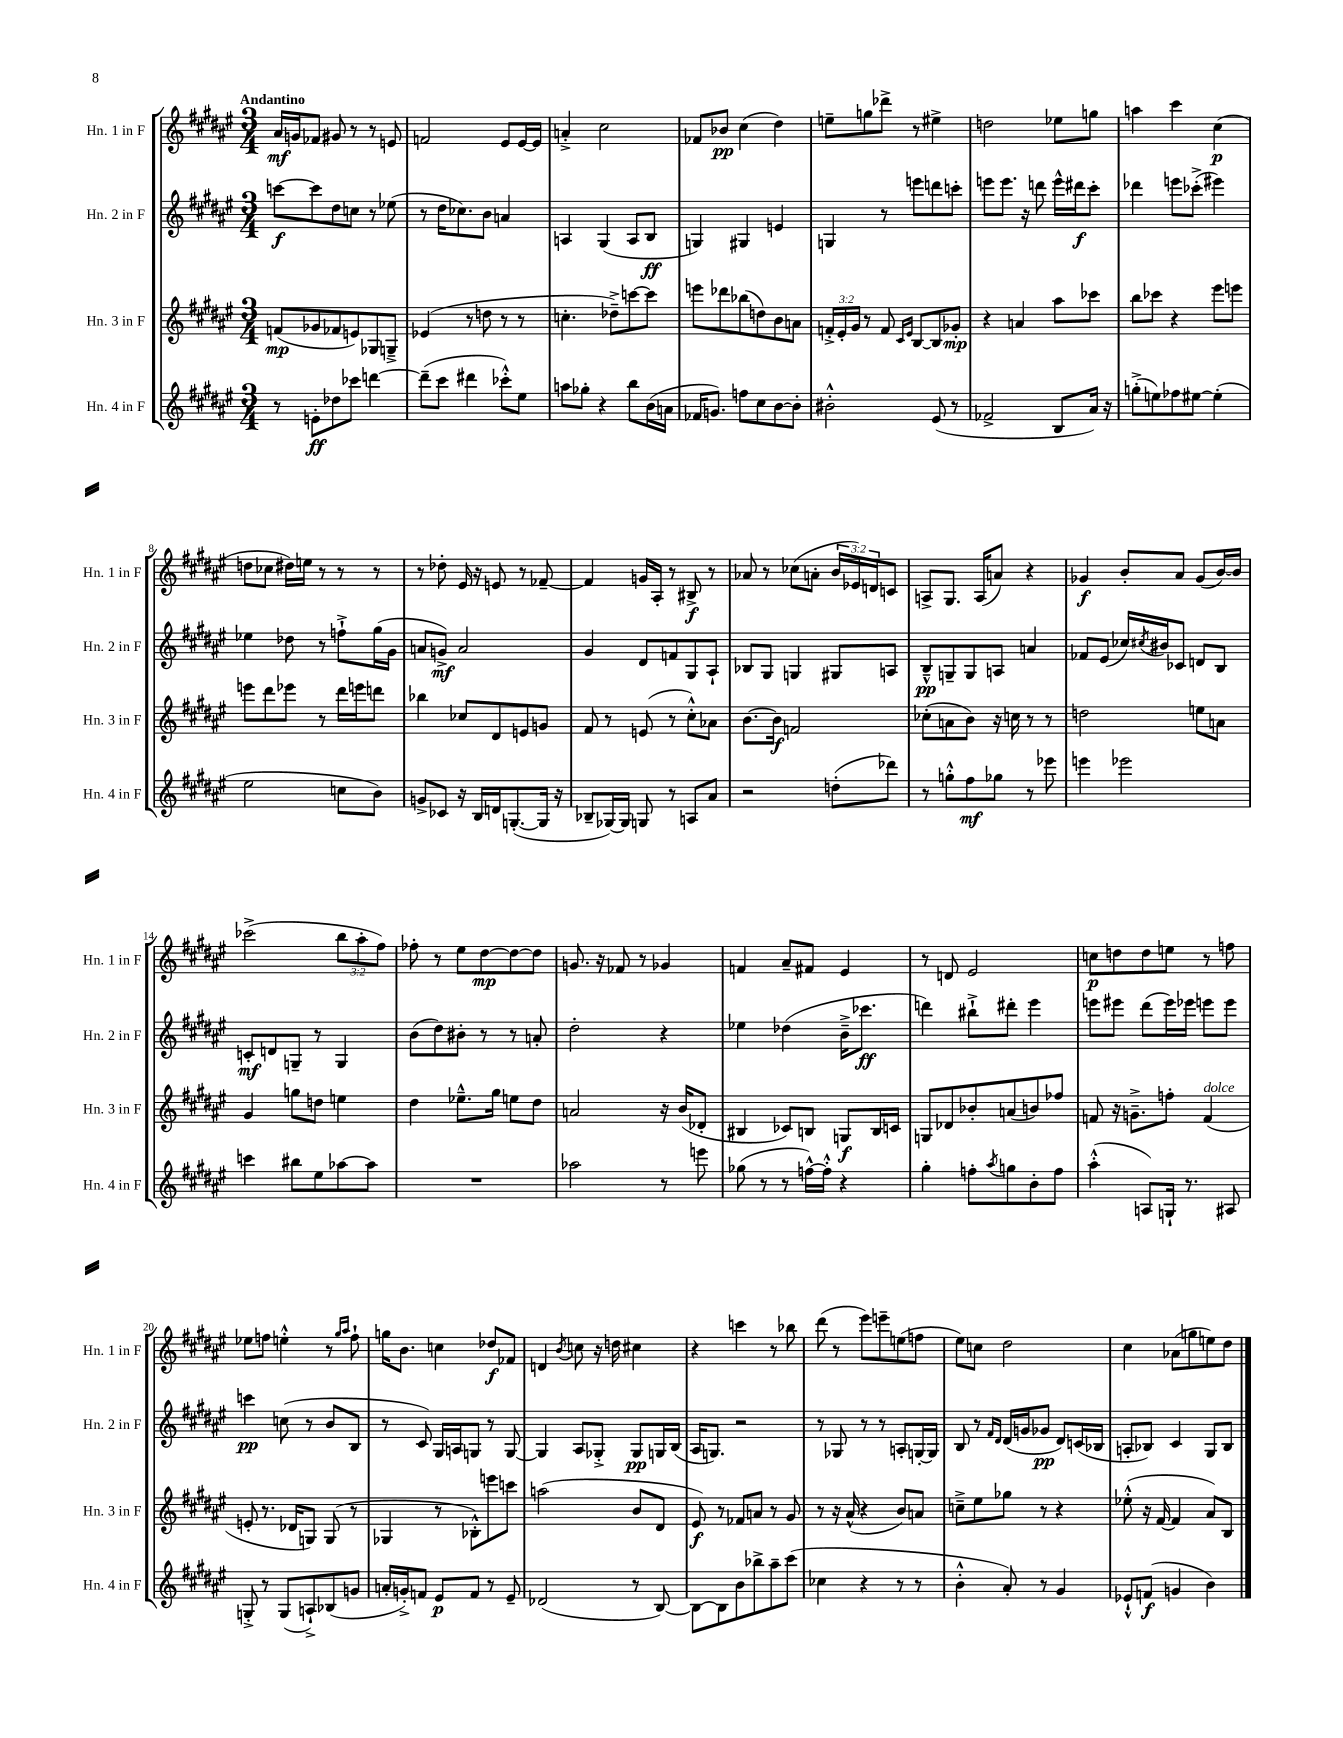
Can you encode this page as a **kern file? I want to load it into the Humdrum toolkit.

**kern	**kern	**kern	**kern
*staff4	*staff3	*staff2	*staff1
*clefG2	*clefG2	*clefG2	*clefG2
*k[f#c#g#d#a#e#]	*k[f#c#g#d#a#e#]	*k[f#c#g#d#a#e#]	*k[f#c#g#d#a#e#]
*M3/4	*M3/4	*M3/4	*M3/4
8r	(8f	[8ccc	16a#
.	.	.	16g
8e'	8g-	8ccc]	8f-
8dd-	8f-	8dd#	8g#
8ccc-	8e)	8cc	8r
[4ddd	8G-	8r	8r
.	8G~^	(8ee-	8e
=	=	=	=
(8ddd~]	(4e-	8r	2f
8ccc#	.	16dd#	.
.	.	8.cc-)	.
4ddd#	8r	.	.
.	8dd	8b	.
8ccc-'^^)	8r	4a	8e#
8ee#	8r	.	[16e#
.	.	.	16e#]
=	=	=	=
8aa	4.cc'	4A	4a'^
8gg-'	.	.	.
4r	.	(4G#	2cc#
.	8dd-~^)	.	.
8bb	[8ccc	8A	.
(16b	8ccc]	8B	.
16a	.	.	.
=	=	=	=
16f-	8eee	4G)	8f-
8.g)	.	.	.
.	8ddd-	.	8b-
8ff	(8bb-	4G#	(4cc#
8cc#	8dd)	.	.
[8b	8b	4e	4dd#)
8b']	8a	.	.
=	=	=	=
2b#'^^	24f'^	4G	8ee~
.	24e#'	.	.
.	24g#	.	.
.	8r	.	8gg
.	8f	8r	8ddd-^
.	16qqc#	.	.
.	16qqe#	.	.
.	[8B	8eee	8r
(8e#	8B]	8ddd	4ee#^
8r	8g-'	8ccc'	.
=	=	=	=
2f-^	4r	8eee	2dd
.	.	8.eee	.
.	4a	.	.
.	.	16r	.
.	.	8ddd	.
8B	8aa#	16eee^^	8ee-
.	.	16ddd#	.
16a#)	8ccc-	8ccc#'	8gg
16r	.	.	.
=	=	=	=
(8gg'^	8bb	4ddd-	4aa
8ee)	8ccc-	.	.
8ff-	4r	8eee	4ccc#
[8ee#	.	(8ccc-'^	.
(4ee#']	8eee#	4eee#)	(4cc#
.	8eee	.	.
=	=	=	=
2ee#	8eee	4ee-	8dd
.	8ddd#	.	8cc-
.	8eee-	8dd-	16dd#)
.	.	.	16ee
.	8r	8r	8r
8cc	16ddd#	8ff`^	8r
.	16eee	.	.
8b)	8ddd	(16gg#	8r
.	.	16g#	.
=	=	=	=
8g^	4bb-	8a	8r
8c-	.	8g^)	8dd-'
16r	8cc-	2a	16e#
16B	.	.	16r
16d	8d#	.	8e
([8.G'	.	.	.
.	8e	.	8r
16G]	8g	.	[8f-~
16r	.	.	.
=	=	=	=
8B-~	8f#	4g#	4f-]
[16G-)	8r	.	.
16G-]	.	.	.
8G	(8e	8d#	16g
.	.	.	16A#'
8r	8r	8f	8r
8A	8cc#'^^)	8G#	8B#^
8a#	8a-	8A#`	8r
=	=	=	=
2r	[8.b	8B-	8a-
.	.	8G#	8r
.	16b]	.	.
.	2f	4G	(8cc-
.	.	.	8a'
(8dd'	.	8G#	24b
.	.	.	24e-)
.	.	.	24d
8ddd-)	.	8A	8c
=	=	=	=
8r	(8cc-'	8B~^^	8A^
8gg'^^	8a	8G~	8.G#
8ff#	8b)	8G	.
.	.	.	(16A
8gg-	16r	8A	8a)
.	16cc	.	.
8r	8r	4a	4r
8eee-	8r	.	.
=	=	=	=
4eee	2dd	8f-	4g-
.	.	(8e#	.
2eee-	.	16cc-)	8b'
.	.	8qcc#	.
.	.	16b#	.
.	.	8c-	8a#
.	8ee	8d	(8g-
.	8a	8B	[16b)
.	.	.	16b]
=	=	=	=
4ccc	4g#	8c'	(2ccc-^
.	.	8d	.
8bb#	8gg	8G~	.
8ee#	8dd	8r	.
[8aa-	4ee	4G	12bb
.	.	.	12aa#'
8aa-]	.	.	.
.	.	.	12ff#)
=	=	=	=
2.r	4dd#	(8b	8ff-'
.	.	8dd#)	8r
.	8.ee-~^^	8b#'	8ee#
.	.	8r	[8dd#
.	16gg#	.	.
.	8ee	8r	8dd#_
.	8dd#	8a'	8dd#]
=	=	=	=
2aa-	2a	2dd#'	8.g
.	.	.	16r
.	.	.	8f-
.	.	.	8r
8r	16r	4r	4g-
.	(16b	.	.
8eee	8d-'	.	.
=	=	=	=
(8gg-	4B#	4ee-	4f
8r	.	.	.
8r	8c-)	(4dd-	8a#~
[16ff^^)	8B	.	8f#
16ff'^^]	.	.	.
4r	8G	16b~^	4e#
.	.	8.ccc-	.
.	16B	.	.
.	16c	.	.
=	=	=	=
4gg#'	8G	4ddd)	8r
.	8d-	.	8d
8ff'	8b-'	8bb#`^	2e#
8qaa#	.	.	.
8gg	(8a	8ddd#'	.
8b'	8b)	4eee#	.
8ff	8ff-	.	.
=	=	=	=
(4aa#'^^	8f	8eee	8cc
.	16r	8eee#	8dd
.	8.g~^	.	.
8A)	.	(8ddd#	8dd
16G`	8ff'	16eee#)	8ee
8.r	.	16eee-	.
.	(4f	8eee	8r
8A#	.	8eee	8ff
=	=	=	=
8G'^	8e'	4ccc	8ee-
8r	8.r	.	8ff
(8G	.	(8cc	4ee'^^
.	16d-	.	.
8A`^)	8G)	8r	.
(8B-	(8G	8b	8r
.	.	.	16qqgg#
.	.	.	16qqaa#
8g	8r	8B	8ff`
=	=	=	=
16a'	4G-	8r	16gg
16g'^)	.	.	8.b
8f	.	8c#)	.
8e#	8r	16G#	4cc
.	.	16A	.
8f	8B-'^^)	8G	.
8r	8eee	8r	8dd-
8e#~	8ccc	[8G	8f-
=	=	=	=
(2d-	(2aa	4G]	4d
.	.	.	8qb
.	.	8A#	8cc
.	.	8G-'^	16r
.	.	.	16dd
8r	8b	8G-	4cc#
[8B)	8d#	16G	.
.	.	(16B	.
=	=	=	=
8B_	8e#)	16A#	4r
.	.	8.G)	.
8B]	8r	.	.
8b	8f-	2r	4ccc
8bb-^	8a	.	.
8aa#~	8r	.	8r
(8ccc#	8g#	.	8bb-
=	=	=	=
4cc-	8r	8r	(8ddd#
.	16r	8G-	8r
.	(16a#^^	.	.
4r	4r	8r	8eee#)
.	.	8r	8eee~
8r	8b)	8A'	(8ee
8r	8a	[16G'	8ff
.	.	16G]	.
=	=	=	=
4b'^^	8cc~^	8B	8ee#)
.	8ee#	8r	8cc
.	.	16qqf#	.
.	.	16qqd#	.
8a#')	8gg-	(16d#	2dd#
.	.	16g	.
8r	8r	8g-	.
4g#	4r	8d#)	.
.	.	(16c	.
.	.	16B-	.
=	=	=	=
8e-`^^	(8ee-'^^	8A'	4cc#
(8f	16r	8B-)	.
.	[16f#	.	.
4g	4f#]	4c#	(8a-
.	.	.	8gg
4b)	8a#)	8G#	8ee)
.	8B	8B-	8dd#
==	==	==	==
*-	*-	*-	*-
